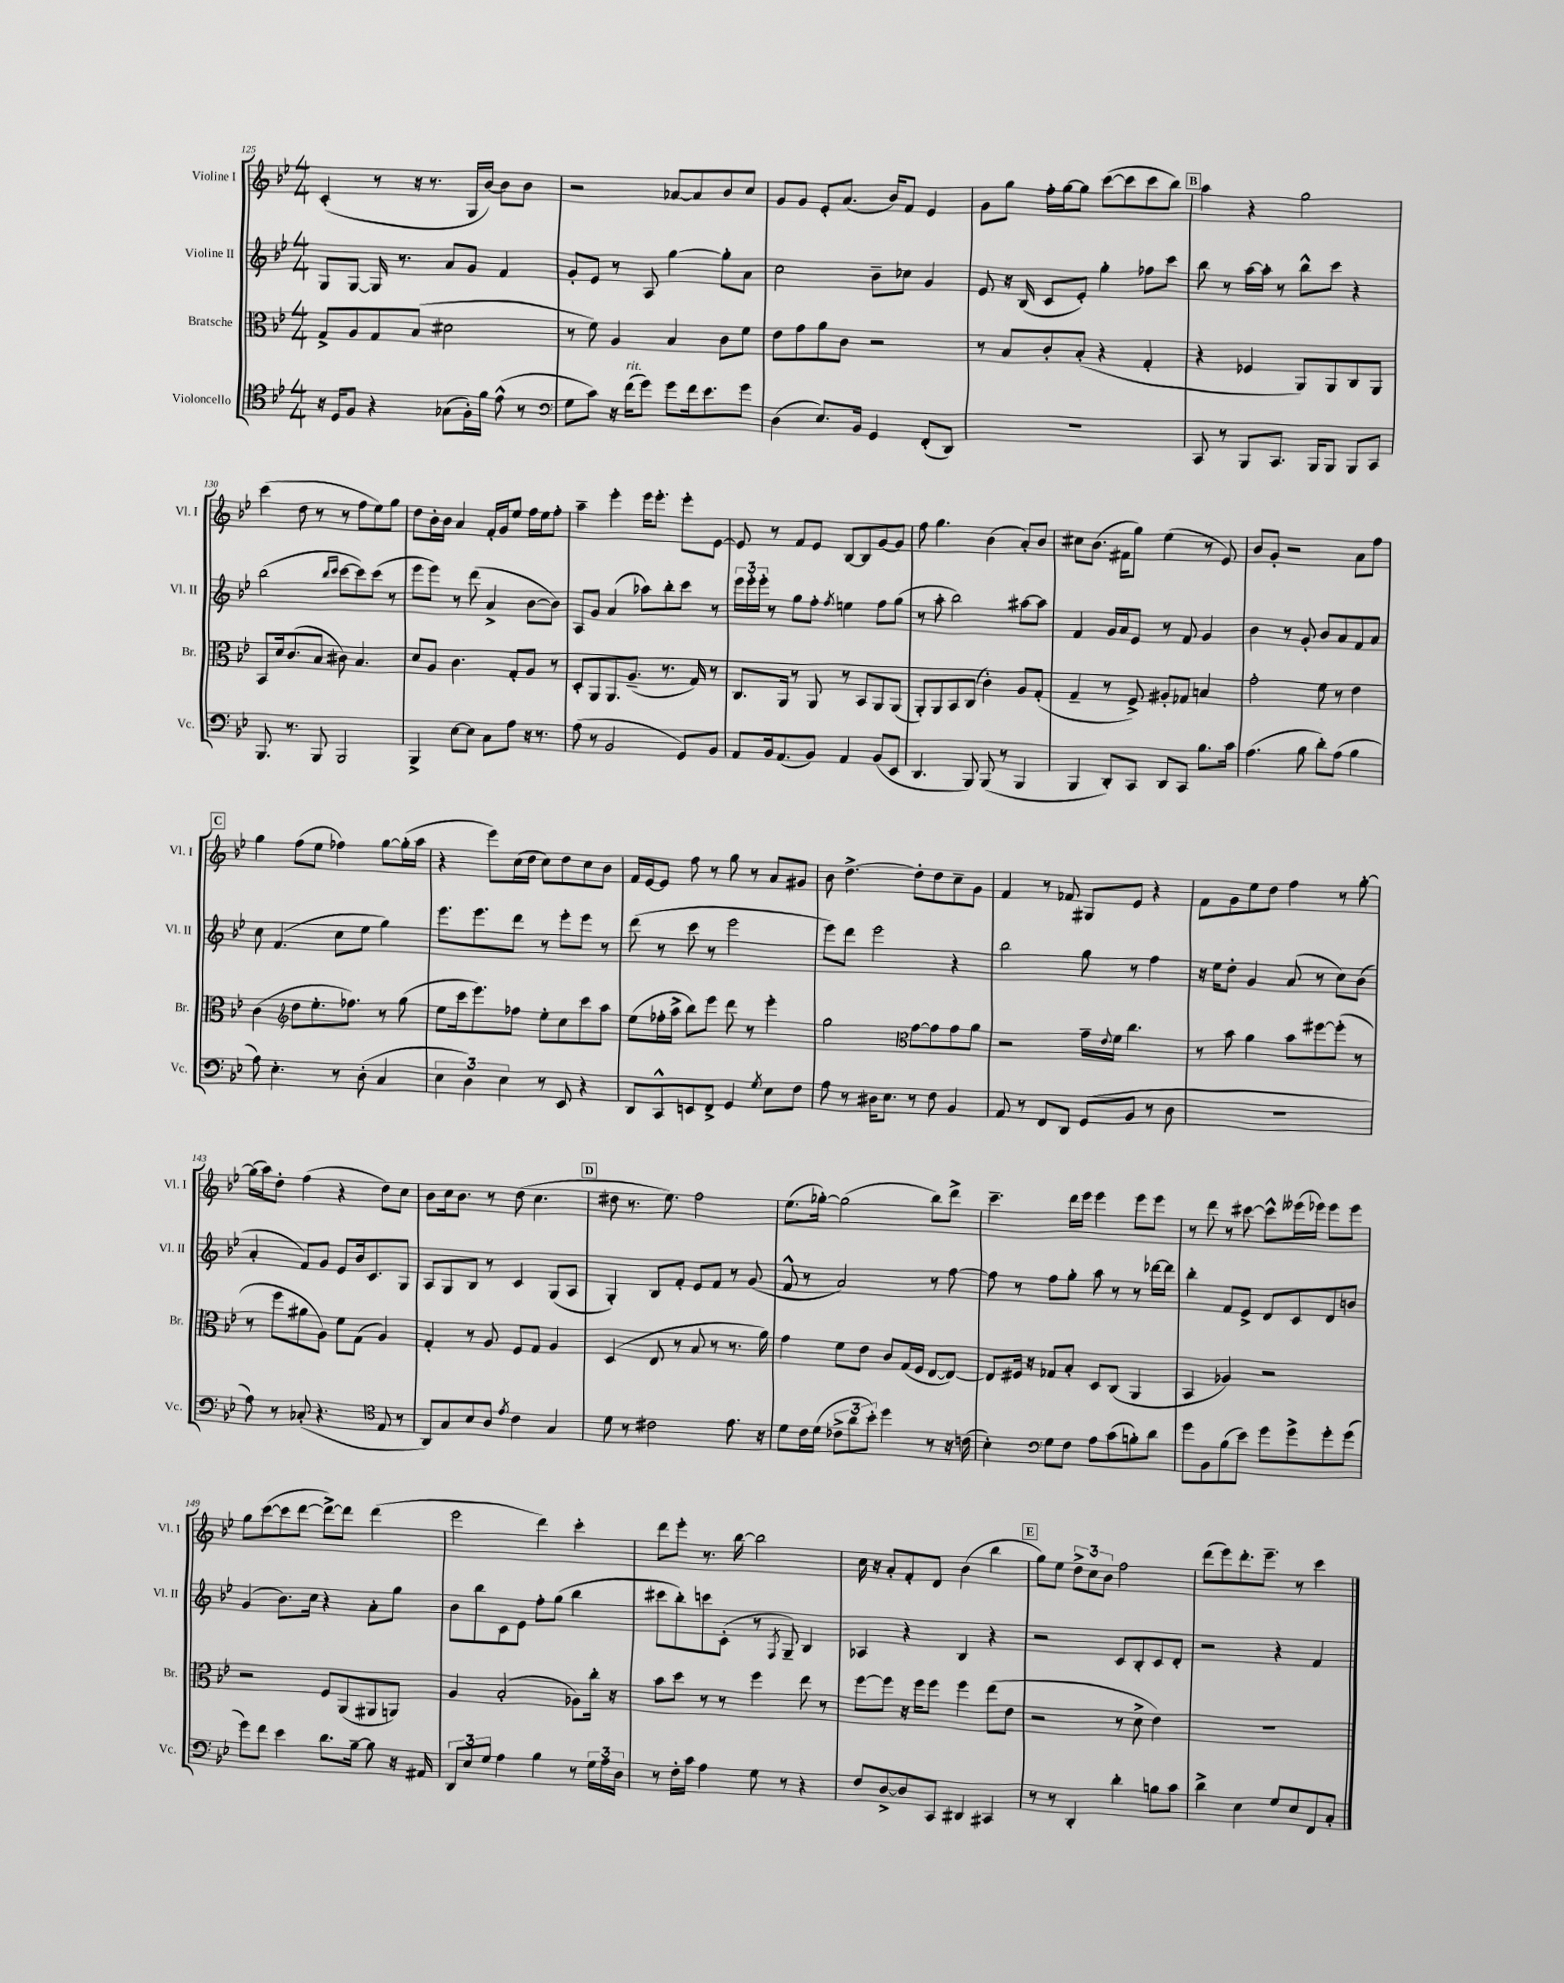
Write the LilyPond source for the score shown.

<<
\new StaffGroup <<
\new Staff = "s0" \with { instrumentName = "Violine I" shortInstrumentName = "Vl. I" } {
    \clef treble \key bes \major \numericTimeSignature \time 4/4
    c'4-.( r8 r16 r8. g16 bes'16~) bes'8 bes'8 |
    r2 aes'8~ aes'8 bes'8 c''8 |
    g'8 g'8 ees'8-. a'8.( bes'16) f'8 ees'4 |
    g'8 g''8 f''16-. g''16~ g''8 c'''8~( c'''8 c'''8 bes''8) |
    \mark \markup { \box "B" } a''4 r4 g''2 |
    c'''4( d''8 r8 r8 f''8 ees''8) g''8 |
    d''8 bes'16-. bes'16 a'4 f'16-. g'16 ees''8 f''16 ees''16 f''8-. |
    a''4-- ees'''4-. ees'''16 ees'''8.-. ees'''8-. ees'8~ |
    ees'8 r8 f'8 ees'8 bes8~ bes8 g'8~ g'8 |
    f''8 g''4. bes'4( a'8-.) bes'8 |
    cis''8 bes'8.( fis'16 g''8) ees''4( r8 ees'8) |
    bes'8 g'8-. r2 a'8 f''8 |
    \mark \markup { \box "C" } g''4 f''8( ees''8 fes''4) g''8~ g''16-.( a''16 |
    r4 ees'''8) c''16( d''16 c''8) d''8 c''8 bes'8 |
    f'16 ees'16~ ees'8 f''8 r8 g''8 r8 a'8 gis'8 |
    bes'8 d''4.~-> d''8-. d''8 c''8-- g'8 |
    f'4 r8 fes'8 gis8 ees'8 r4 |
    f'8 g'8 ees''8 d''8 f''4 r8 g''8~-. |
    g''16( a''16) d''8-. f''4( r4 d''8) c''8 |
    bes'8 c''16 bes'8. r8 d''8( c''4. |
    \mark \markup { \box "D" } dis''8 r8. ees''8.) f''2 |
    ees''8.( ges''16~-.) ges''2( bes''8) d'''8-> |
    c'''4.-- d'''16 ees'''16 ees'''4 ees'''8 ees'''8 |
    r8 d'''8 r8 cis'''8~ cis'''8-^ eeses'''16( ees'''16) ees'''8 ees'''8 |
    g''8 c'''8~( c'''8 d'''8~ d'''8~->) d'''8 d'''4( |
    ees'''2 d'''4) c'''4-. |
    d'''8 ees'''8-. r8. bes''16~ bes''2 |
    c''16 r16 a'8-. f'8-. d'8 bes'4( bes''4 |
    \mark \markup { \box "E" } g''8) ees''8 \tuplet 3/2 { d''8-> c''8 bes'8 } f''2 |
    d'''8( ees'''8) d'''8.-. ees'''8.-- r8 c'''4 \bar "|." |
}
\new Staff = "s1" \with { instrumentName = "Violine II" shortInstrumentName = "Vl. II" } {
    \clef treble \key bes \major \numericTimeSignature \time 4/4
    g8 g8~ g16 r8. a'8 g'8 f'4 |
    g'8-. ees'8 r8 a8 g''4~ g''8-. a'8 |
    c''2 bes'8-- ces''8 g'4 |
    ees'8 r16 bes16( c'8 ees'8-.) g''4-. fes''8 c'''8 |
    \mark \markup { \box "B" } bes''8 r8 a''16~ a''16-. r8 bes''8-^ c'''8 r4 |
    bes''2( \grace { bes''16 c'''16 } c'''8~ c'''8) c'''8( r8 |
    ees'''8 ees'''8) r8 d'''8( a'4-> bes'8~ bes'8) |
    a8 g'8 a'4( aes''8) bes''8-. c'''8 r8 |
    \tuplet 3/2 { ees'''16 ees'''16-. ees'''16-. } r8 g''8 f''8-. \acciaccatura { f''8 } e''4 f''8 g''8( |
    r8 a''8-. bes''2) ais''8~ ais''8 |
    f'4 g'16 a'16 ees'8 r8 f'8 g'4 |
    bes'4 r8 g'8-. bes'8 a'8 f'8 a'8 |
    \mark \markup { \box "C" } c''8 f'4.( c''8 ees''8 g''4) |
    ees'''8. ees'''8. d'''8 r8 ees'''8-. ees'''8 r8 |
    d'''8( r8 c'''8 r8 ees'''2 |
    ees'''8) d'''8 ees'''2 r4 |
    bes''2 g''8 r8 f''4 |
    r16 ees''16 d''8-. g'4 a'8( r8 c''8) bes'8( |
    a'4-. f'8) g'8 ees'8 bes'16 c'8. g8 |
    a8 g8 bes8 r8 c'4 g8( a8 |
    \mark \markup { \box "D" } g4-.) bes8 f'8-. ees'8 f'8 r8 g'8( |
    f'8-^ r8 a'2) r8 f''8~ |
    f''8 r8 f''8 g''8-. a''8 r8 r8 des'''16~ des'''16 |
    bes''4-. f'8 ees'8-> d'8 c'8 d'8 b'8 |
    g'4( bes'8.) c''16 r4 a'8-. g''8 |
    bes'8 bes''8 c'8 ees'8 f''8-. g''8( bes''4 |
    cis'''8 bes''8-.) c'''8 c'8-.( r8 \acciaccatura { f8 } g8--) bes4 |
    aes4 r4 bes4 r4 |
    \mark \markup { \box "E" } r2 c'8 bes8-. c'8 d'8-. |
    r2 r4 f'4 \bar "|." |
}
\new Staff = "s2" \with { instrumentName = "Bratsche" shortInstrumentName = "Br." } {
    \clef alto \key bes \major \numericTimeSignature \time 4/4
    g8-> a8 g8 bes8( dis'2 |
    r8 f'8) a4 bes4 c'8 f'8 |
    ees'8 g'8 a'8 c'8 r2 |
    r8 bes8 c'8-. bes8-.( r4 g4-. |
    \mark \markup { \box "B" } r4 fes4 a,8) a,8 c8 a,8 |
    bes,8 d'16 c'8.( bes8 cis'8) bes4. |
    d'8 a8 c'4. g8-. a8 r8 |
    d8-. a,8 a,8. a8.--( r8. g16) r8 |
    c8. a,16 r8 a,8 r8 bes,8 a,8 a,8( |
    a,8-.) a,8 bes,8 c8( c'4-.) a8 g8-.( |
    g4-- r8 f8->) ais8-. ges8 b4 |
    g'2-. f'8 r8 ees'4 |
    \mark \markup { \box "C" } c'4( \clef treble d''8 ees''8.-. fes''8.) r8 g''8( |
    ees''8 c'''16 ees'''8.) fes''8 ees''8-. c''8 c'''8 a''8 |
    ees''8( fes''16-. a''16-> bes''8) ees'''8 d'''8 r8 ees'''4-. |
    g''2 \clef alto g'8~ g'8 g'8 a'8 |
    r2 g'16-- \appoggiatura { ees'8 } f'16 c''4. |
    r8 bes'8 a'4 bes'8 fis''8~ fis''8-.( r8 |
    r8 f''8 ais'8 a8) f'8 g8( a4) |
    g4-. r8 a8 f8 g8 a4 |
    \mark \markup { \box "D" } d4( ees8 r8 bes8 r8 r8. a'16) |
    g'4 f'8 ees'8 c'8 g16( f16 ees8~ ees8~) |
    ees8 fis16 r16 ges8 bes8-. d8 c8( a,4 |
    bes,4 aes4) r2 |
    r2 f8 a,8( ais,8 a,8) |
    a4 bes2-.( aes8) c''16-. r16 |
    bes'8 d''8 r8 r8 f''4 ees''8 r8 |
    f''8~ f''8 r16 f''16 f''8 f''4 ees''8( ees'8 |
    \mark \markup { \box "E" } r2 r8 d'8-> ees'4) |
    R1 \bar "|." |
}
\new Staff = "s3" \with { instrumentName = "Violoncello" shortInstrumentName = "Vc." } {
    \clef tenor \key bes \major \numericTimeSignature \time 4/4
    r16 d16 f8 r4 ges8( f16-.) f'16 ees'8-^( r8 |
    \clef bass g8 c'8) r16 f'16^\markup { \italic "rit." }( g'8) g'8 f'16 ees'8. g'8 |
    d4( ees8.) bes,16 g,4 f,8-.( d,8) |
    R1 |
    \mark \markup { \box "B" } c,8 r8 bes,,8 c,8. bes,,16 bes,,8 bes,,8 c,8 |
    bes,,8. r8. bes,,8 bes,,2 |
    bes,,4-> ees8~ ees8 c8 a8 r16 r8. |
    a8( r8 bes,2 g,8) bes,8 |
    a,8 bes,16 a,8.( bes,8) a,4 bes,8( ees,8 |
    d,4. bes,,8) bes,,8( r8 bes,,4 |
    bes,,4 d,8-.) c,8 d,8 c,8 bes8. c'16 |
    a4.( bes8 d'8-.) a8( bes4 |
    \mark \markup { \box "C" } a8) ees4.-. r8 d8-.( c4 |
    \tuplet 3/2 { ees4 d4) ees4 } r8 ees,8 r4 |
    d,8 c,8-^ e,8 f,8-> g,4 \acciaccatura { g8 } ees8 f8 |
    a8 r8 dis16 ees8. r8 f8 bes,4 |
    a,8 r8 f,8 d,8 g,8( bes,8 r8 d8 |
    R1 |
    a8) r8 ces8-.( r4. \clef tenor ees8 r8 |
    a,8) g8 bes8 a8 \acciaccatura { ees'8 } c'4 g4 |
    \mark \markup { \box "D" } d'8 r8 cis'2 ees'8. r16 |
    d'8 c'16 d'16( \tuplet 3/2 { ces'8-> a'8 bes'8-.) } d''4 r8 r16 c'16( |
    bes4-.) \clef bass g8 f8 a8 c'8( b8-.) d'8 |
    g'8 bes,8 bes8( ees'8) g'8 g'8-> g'8-. g'8( |
    g'8) f'8 ees'4 d'8. bes16~-- bes8 r16 ais,16 |
    \tuplet 3/2 { d,8 ees8 g8 } a4 bes4 r8 \tuplet 3/2 { g16 a16 d16 } |
    r8 f16-. c'16 a4 g8 r8 r4 |
    f8 d8~-> d8 c,8 dis,4 cis,4 |
    \mark \markup { \box "E" } r8 r8 d,4-. d'4-. b8 c'8 |
    d'4-> ees4 g8 ees8 f,8 c8-. \bar "|." |
}
>>
>>
\layout { \context { \Score currentBarNumber = #125 } }
